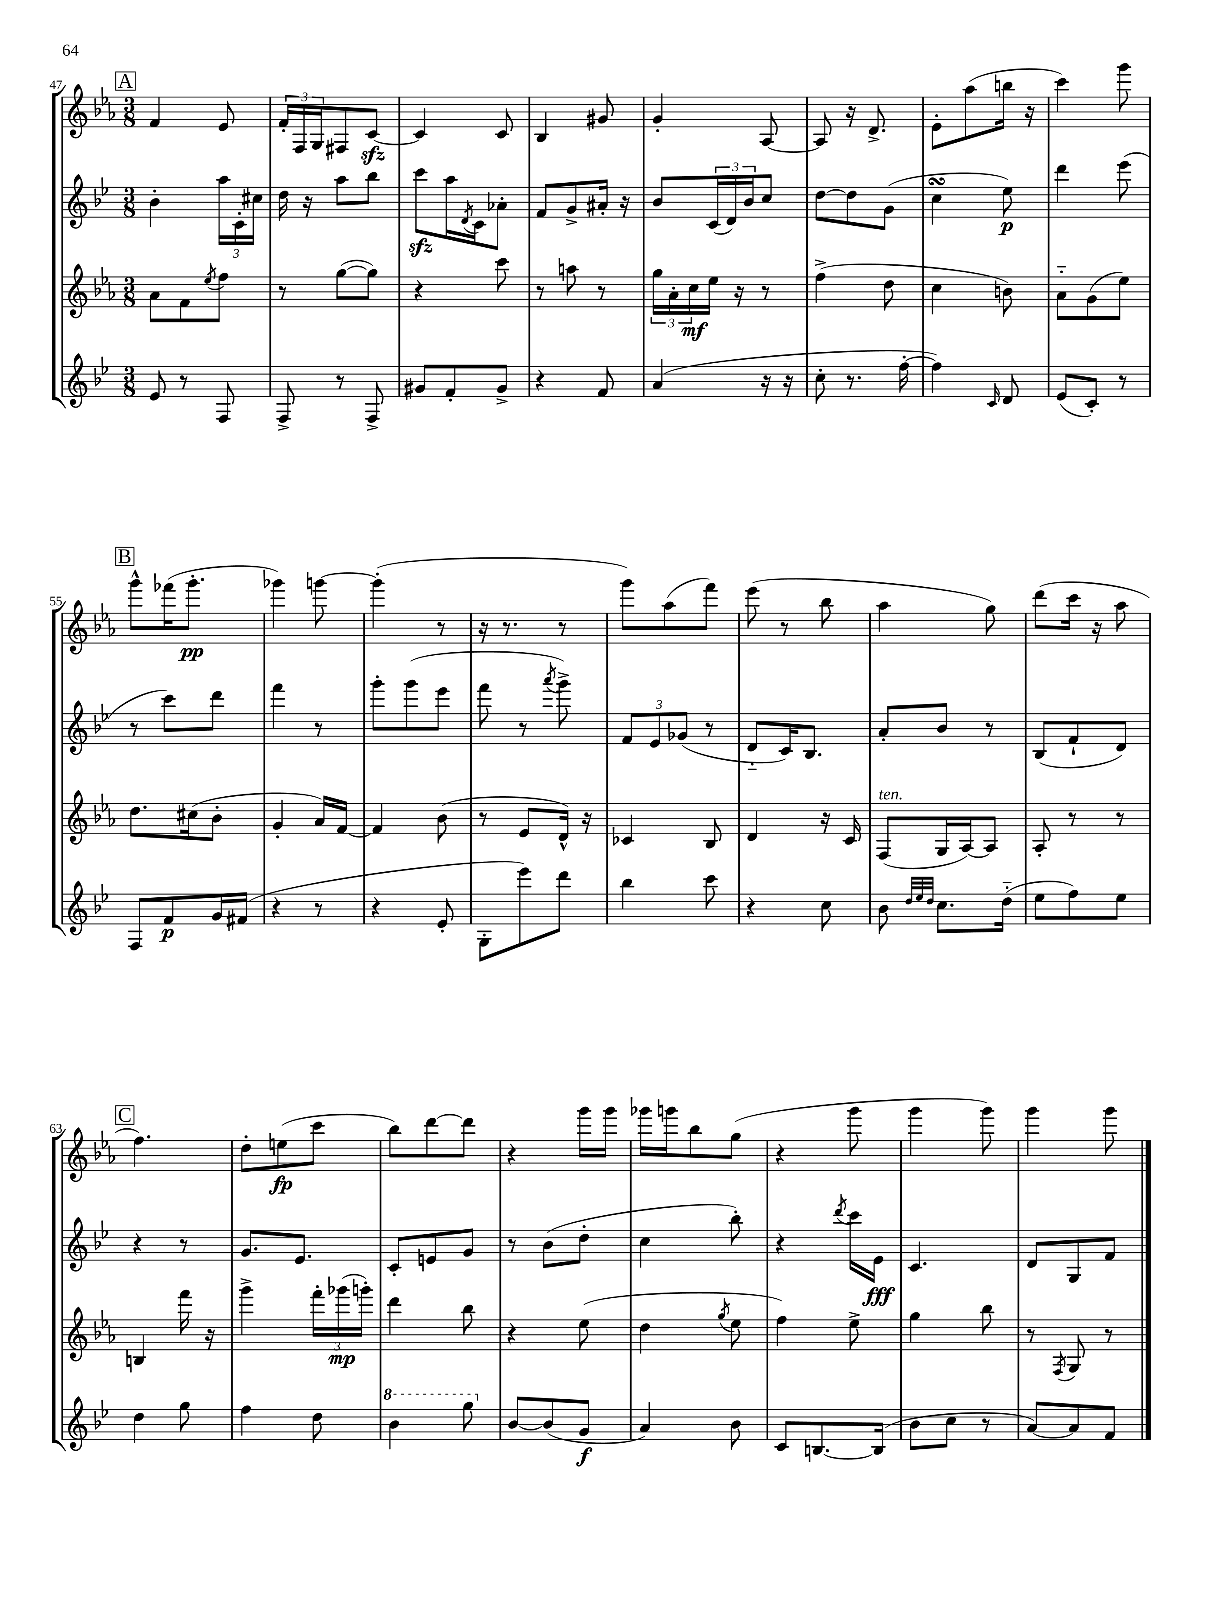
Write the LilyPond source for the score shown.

<<
\new StaffGroup <<
\new Staff = "s0" {
    \clef treble \key ees \major \numericTimeSignature \time 3/8
    \mark \markup { \box "A" } f'4 ees'8 |
    \tuplet 3/2 { f'16-. f16 g16 } fis8 c'8~\sfz |
    c'4 c'8 |
    bes4 gis'8 |
    g'4-. aes8~ |
    aes8 r16 d'8.-> |
    ees'8-. aes''8( b''16 r16 |
    c'''4) g'''8 |
    \mark \markup { \box "B" } g'''8-^ fes'''16( g'''8.-.\pp |
    ges'''4) g'''8~ |
    g'''4-.( r8 |
    r16 r8. r8 |
    g'''8) aes''8( f'''8) |
    ees'''8( r8 bes''8 |
    aes''4 g''8) |
    d'''8( c'''16 r16 aes''8 |
    \mark \markup { \box "C" } f''4.) |
    d''8-. e''8\fp( c'''8 |
    bes''8) d'''8~ d'''8 |
    r4 g'''16 g'''16 |
    ges'''16 g'''16 bes''8 g''8( |
    r4 g'''8 |
    g'''4 g'''8) |
    g'''4 g'''8 \bar "|." |
}
\new Staff = "s1" {
    \clef treble \key bes \major \numericTimeSignature \time 3/8
    \mark \markup { \box "A" } bes'4-. \tuplet 3/2 { a''16 c'16-. cis''16 } |
    d''16 r16 a''8 bes''8 |
    c'''8\sfz a''16 \acciaccatura { d'8 } c'16 aes'8-. |
    f'8 g'8-> ais'16-. r16 |
    bes'8 \tuplet 3/2 { c'16( d'16) bes'16 } c''8 |
    d''8~ d''8 g'8( |
    c''4\turn ees''8\p) |
    d'''4 ees'''8( |
    \mark \markup { \box "B" } r8 c'''8) d'''8 |
    f'''4 r8 |
    g'''8-. g'''8( ees'''8 |
    f'''8 r8 \acciaccatura { a'''8 } g'''8->) |
    \tuplet 3/2 { f'8 ees'8 ges'8( } r8 |
    d'8-_ c'16) bes8. |
    a'8-. bes'8 r8 |
    bes8( f'8-! d'8) |
    \mark \markup { \box "C" } r4 r8 |
    g'8. ees'8. |
    c'8-. e'8 g'8 |
    r8 bes'8( d''8-. |
    c''4 bes''8-.) |
    r4 \acciaccatura { d'''8 } c'''16 ees'16\fff |
    c'4. |
    d'8 g8 f'8 \bar "|." |
}
\new Staff = "s2" {
    \clef treble \key ees \major \numericTimeSignature \time 3/8
    \mark \markup { \box "A" } aes'8 f'8 \acciaccatura { ees''8 } f''8 |
    r8 g''8~( g''8) |
    r4 c'''8 |
    r8 a''8 r8 |
    \tuplet 3/2 { g''16 aes'16-. c''16\mf } ees''16 r16 r8 |
    f''4->( d''8 |
    c''4 b'8) |
    aes'8-_ g'8( ees''8) |
    \mark \markup { \box "B" } d''8. cis''16( bes'8-. |
    g'4-. aes'16) f'16~ |
    f'4 bes'8( |
    r8 ees'8 d'16-^) r16 |
    ces'4 bes8 |
    d'4 r16 c'16 |
    f8^\markup { \italic "ten." }( g16 aes16~) aes8 |
    aes8-. r8 r8 |
    \mark \markup { \box "C" } b4 f'''16 r16 |
    g'''4-> \tuplet 3/2 { f'''16-. ges'''16\mp( g'''16-.) } |
    d'''4 bes''8 |
    r4 ees''8( |
    d''4 \acciaccatura { g''8 } ees''8 |
    f''4) ees''8-> |
    g''4 bes''8 |
    r8 \acciaccatura { f8 } g8 r8 \bar "|." |
}
\new Staff = "s3" {
    \clef treble \key bes \major \numericTimeSignature \time 3/8
    \mark \markup { \box "A" } ees'8 r8 f8 |
    f8-> r8 f8-> |
    gis'8 f'8-. gis'8-> |
    r4 f'8 |
    a'4( r16 r16 |
    c''8-. r8. f''16~-. |
    f''4) \grace { c'16 } d'8 |
    ees'8( c'8-.) r8 |
    \mark \markup { \box "B" } f8 f'8\p g'16 fis'16( |
    r4 r8 |
    r4 ees'8-. |
    g8-. ees'''8) d'''8 |
    bes''4 c'''8 |
    r4 c''8 |
    bes'8 \grace { d''32 ees''32 d''32 } c''8. d''16-_( |
    ees''8 f''8) ees''8 |
    \mark \markup { \box "C" } d''4 g''8 |
    f''4 d''8 |
    \ottava #1 bes''4 g'''8 \ottava #0 |
    bes'8~ bes'8( g'8\f |
    a'4) bes'8 |
    c'8 b8.~ b16( |
    bes'8 c''8 r8 |
    a'8~) a'8 f'8 \bar "|." |
}
>>
>>
\layout { \context { \Score currentBarNumber = #47 } }
